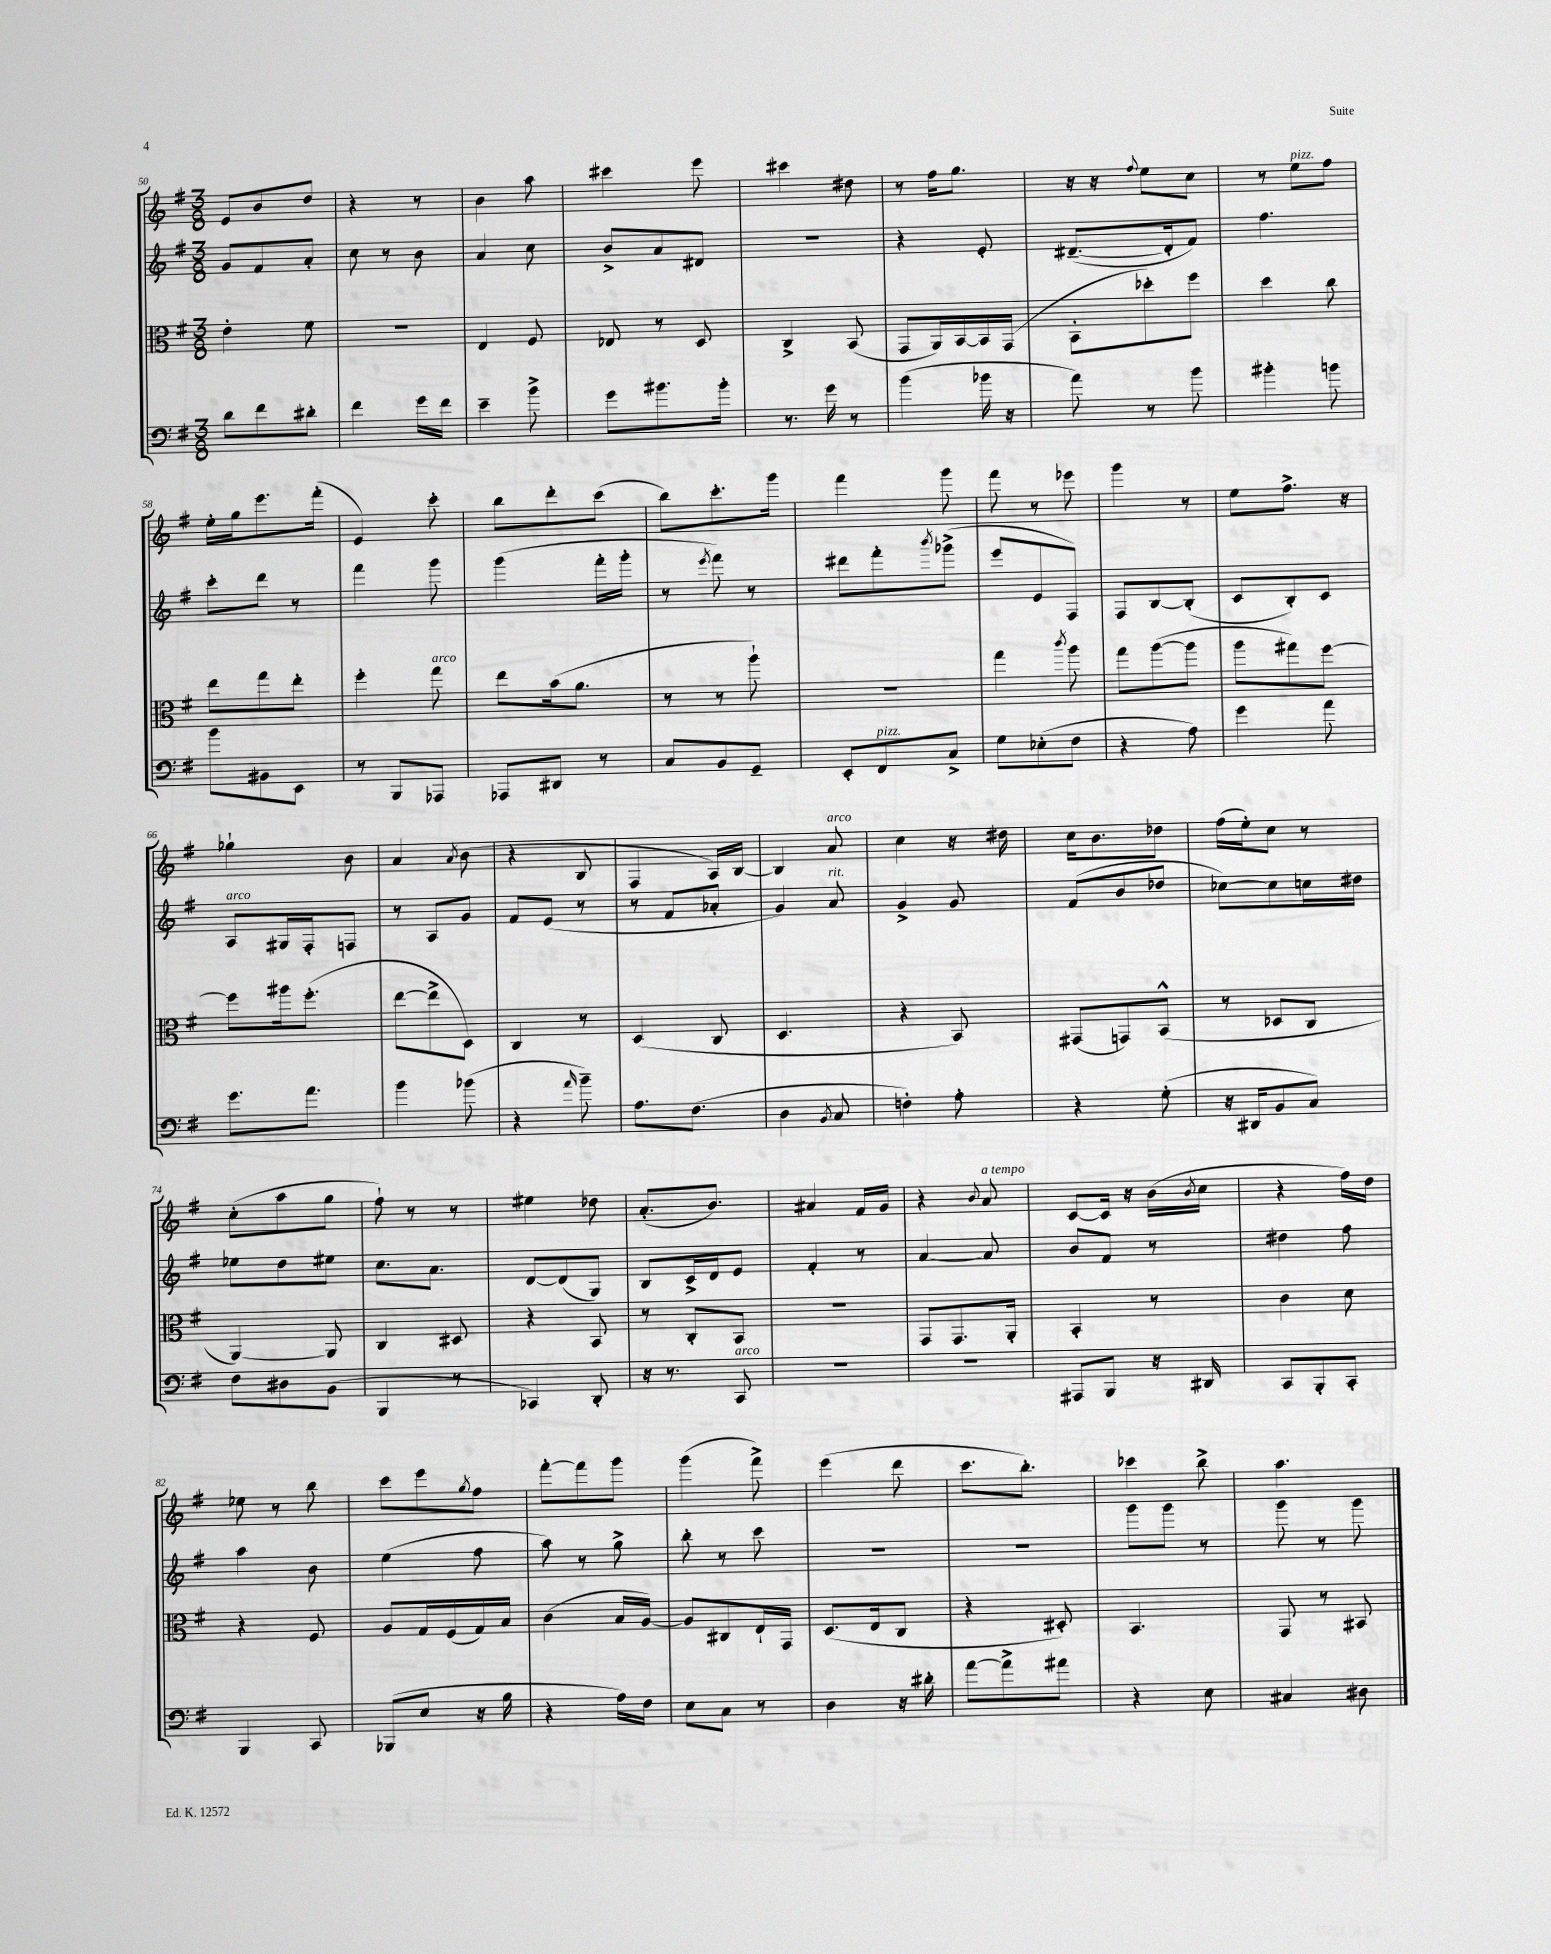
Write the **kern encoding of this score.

**kern	**kern	**kern	**kern
*part4	*part3	*part2	*part1
*staff4	*staff3	*staff2	*staff1
*clefF4	*clefC3	*clefG2	*clefG2
*k[f#]	*k[f#]	*k[f#]	*k[f#]
*M3/8	*M3/8	*M3/8	*M3/8
=50	=50	=50	=50
8d\L	4e'\	8g/L	8e/L
8f#\	.	8f#/	8b/
8d#X'\J	8f#\	8a'/J	8dd/J
=51	=51	=51	=51
4f#\	4.r	8cc\	4r
.	.	8r	.
16g\LL	.	8b\	8r
16f#\JJ	.	.	.
=52	=52	=52	=52
4e~\	4E/	4a/	4b\
8b^\	8F#/	8cc\	8aa\
=53	=53	=53	=53
8g\L	8E-X/	8b^/L	4ccc#X\
8.b#X\	8r	8a/	.
.	8D/	8d#X/J	8eee\
16b#'\Jk	.	.	.
=54	=54	=54	=54
8.r	4C^/	4.r	4ccc#X\
16g\	.	.	.
8r	(8BB/	.	8dd#X\
=55	=55	=55	=55
(4b\	8GG/L	4r	8r
.	16AA/L)	.	16ff#\KL
.	[16BB/	.	8.gg\J
16b-X\	16BB/]	8e'/	.
16r	(16GG/JJ	.	.
=56	=56	=56	=56
8a\)	8BB'\L	([8.d#X~/L	16r
.	.	.	16r
.	.	.	8qqff#/
8r	8dd-X'\)	.	8ee\L
.	.	16d#'/k]	.
8b\	8ff#\J	8f#/J)	8cc\J
=57	=57	=57	=57
4b#X'\	4dd\	4.ff#\	8r
!	!	!	!LO:TX:a:i:t=pizz.
.	.	.	8ee\L
8bn\	8cc\	.	8ff#\J
!!LO:LB:g=z
=58	=58	=58	=58
8b\L	8ee\L	8ccc'\L	16ee'\LL
.	.	.	16gg\J
8BB#X\	8gg\	8ddd\J	8.eee\
8EE\J	8ee'\J	8r	.
.	.	.	(16fff#'\Jk
=59	=59	=59	=59
8r	4ff#'\	4fff#\	4e/)
8BBB/L	.	.	.
!	!LO:TX:a:i:t=arco	!	!
8AAA-X/J	8gg\	8ggg\	8ccc'\
=60	=60	=60	=60
8AAA-X/L	8ee\L	(4ggg\	8bb\L
8DD#X/J	(16b\k	.	8ddd'\
.	8.a\J	.	.
8r	.	16fff#'\LL	(8ccc\J
.	.	16ggg'\JJ	.
=61	=61	=61	=61
8C/L	8r	8r	8bb\L)
.	.	8qeee/	.
8BB/	8r	8fff#\)	8.ccc'\
8GG~/J	8aa`\)	8r	.
.	.	.	16ggg\Jk
=62	=62	=62	=62
8EE'/L	4.r	8ddd#X\L	4fff#\
!LO:TX:a:i:t=pizz.	!	!	!
8FF#/	.	8fff#'\	.
.	.	8qbbb/	.
8C^/J	.	(8ggg-X^\J	8ggg\
=63	=63	=63	=63
8G\L	4gg\	8eee/L	8fff#\
(8E-X'\	.	8e/	8r
.	8qccc/	.	.
8F#\J	8aa\	8F#/J)	8eee-X\
=64	=64	=64	=64
4r	8gg\L	8F#/L	4ggg\
.	([8aa\	[8B/	.
8A\)	8aa\J]	(8B'/J]	8r
=65	=65	=65	=65
4g\	8aa\L	8c/L	8ee\L
.	8gg#X\)	8B'/)	8.ff#^\J
8a\	[8ff#\J	8c/J	.
.	.	.	16r
!!LO:LB:g=z
=66	=66	=66	=66
!	!	!LO:TX:a:i:t=arco	!
8.g\L	8ff#\L]	8A/L	4gg-X`\
.	16aa#X\k	16G#X/L	.
8.a\J	(8.ff#'\J	16F#'/J	.
.	.	8Fn/J	8b\
=67	=67	=67	=67
4b\	[8ee\L	8r	4a/
.	8ee^\]	8A/L	.
.	.	.	8qa/
(8b-X\	8D\J)	8g/J	(8b\
=68	=68	=68	=68
4r	4C/	8f#/L	4r
.	.	(8e/J	.
16qqa/	.	.	.
8b~\)	8r	8r	8B/
=69	=69	=69	=69
8.A\L	(4D/	8r	4F#/
.	.	8f#/L	.
(8.F#\J	.	.	.
.	8C/	8a-X'/J	16A/LL)
.	.	.	[16B/JJ
=70	=70	=70	=70
4D\	4.D/	4g/)	4B/]
8qBB/	.	.	.
!	!	!	!LO:TX:a:i:t=arco
!	!	!LO:TX:a:i:t=rit.	!
8C/	.	8a/	8a/
=71	=71	=71	=71
4Fn'\)	4r	4g^/	4cc\
8A'\	8BB/)	8g/	16r
.	.	.	16dd#X\
=72	=72	=72	=72
4r	(8GG#X/L	(8f#/L	16cc\KL
.	.	.	8.b\
.	8GGn/)	8b/	.
(8G'\	(8BB^^/J	8dd-X/J	8dd-X\J
=73	=73	=73	=73
16r	8r	[8cc-X\L)	(16ff#\LL
16DD#X/KL	.	.	16ee'\J)
8BB/	8D-X/L	8cc-\]	8cc\J
8C/J)	8C/J	16ccn\L	8r
.	.	16dd#X\JJ	.
!!LO:LB:g=z
=74	=74	=74	=74
8F#\L	[4AA/)	8ee-X\L	(8cc'\L
8D#X\	.	8dd\	8aa\
(8BB\J	8AA/]	8ee#X\J	8gg\J
=75	=75	=75	=75
4BBB/	4C/	8.cc\L	8ff#`\)
.	.	.	8r
.	.	8.a\J	.
8r	8D#X/	.	8r
=76	=76	=76	=76
4CC-X/)	4r	[8d/L	4ee#X\
.	.	(8d/]	.
8DD'/	8BB/	8G/J)	8dd-X\
=77	=77	=77	=77
16r	8r	8B/L	(8.a'/L
8.r	.	.	.
.	8C'/L	16c^/L	.
.	.	16d/J	8.b/J)
!LO:TX:a:i:t=arco	!	!	!
8CC/	8BB/J	8e/J	.
=78	=78	=78	=78
4.r	4.r	4f#'/	4a#X/
.	.	8r	16f#/LL
.	.	.	16g/JJ
=79	=79	=79	=79
4.r	8GG/L	[4a/	4r
.	8.GG/	.	.
.	.	.	8qqb/
!	!	!	!LO:TX:a:i:t=a tempo
.	.	8a/]	8a/
.	16AA'/Jk	.	.
=80	=80	=80	=80
8AAA#X/L	4BB'/	8b/L	[8c/L
8BBB/J	.	8f#/J	16c/Jk]
.	.	.	16r
16r	8r	8r	(16b\LL
.	.	.	8qb/
16DD#X/	.	.	16cc\JJ
=81	=81	=81	=81
8CC/L	4c\	4dd#X\	4r
8BBB'/	.	.	.
8CC'/J	8d\	8ff#\	16ff#\LL)
.	.	.	16dd\JJ
!!LO:LB:g=z
=82	=82	=82	=82
4BBB/	4r	4aa\	8ee-X\
.	.	.	8r
8CC/	8F#/	8b\	8bb\
=83	=83	=83	=83
(8BBB-X/L	8A/L	(4ee\	8ccc\L
8E/J	16G/L	.	8eee\
.	(16F#/	.	.
.	.	.	8qgg/
16r	16G/)	8ff#\	8ff#\J
16B\	16B/JJ	.	.
=84	=84	=84	=84
4r	(4c\	8aa\)	[8fff#'\L
.	.	8r	8fff#\]
16A\LL)	16B/LL	8gg^\	8ggg\J
16F#\JJ	[16A/JJ)	.	.
=85	=85	=85	=85
8E\L	8A/L]	8bb'\	(4ggg\
8C\J	8C#X/	8r	.
8r	16E`/L	8ccc\	8fff#^\)
.	16GG/JJ	.	.
=86	=86	=86	=86
4D\	(8.D/L	4.r	(4eee\
.	16E/k	.	.
16r	8C/J	.	8ddd\
16d#X'\	.	.	.
=87	=87	=87	=87
[8a\L	4r	4.r	8.ccc\L
8a^\]	.	.	.
.	.	.	8.bb'\J)
8a#X\J	8D#X'/)	.	.
=88	=88	=88	=88
4r	4.BB/	8ggg\L	4ccc-X\
.	.	8ggg\J	.
8E\	.	8r	8bb^\
=89	=89	=89	=89
4C#X/	8GG/	8ggg\	4.aa\
.	8r	8r	.
8D#X\	8BB#X/	8ggg\	.
==	==	==	==
*-	*-	*-	*-
